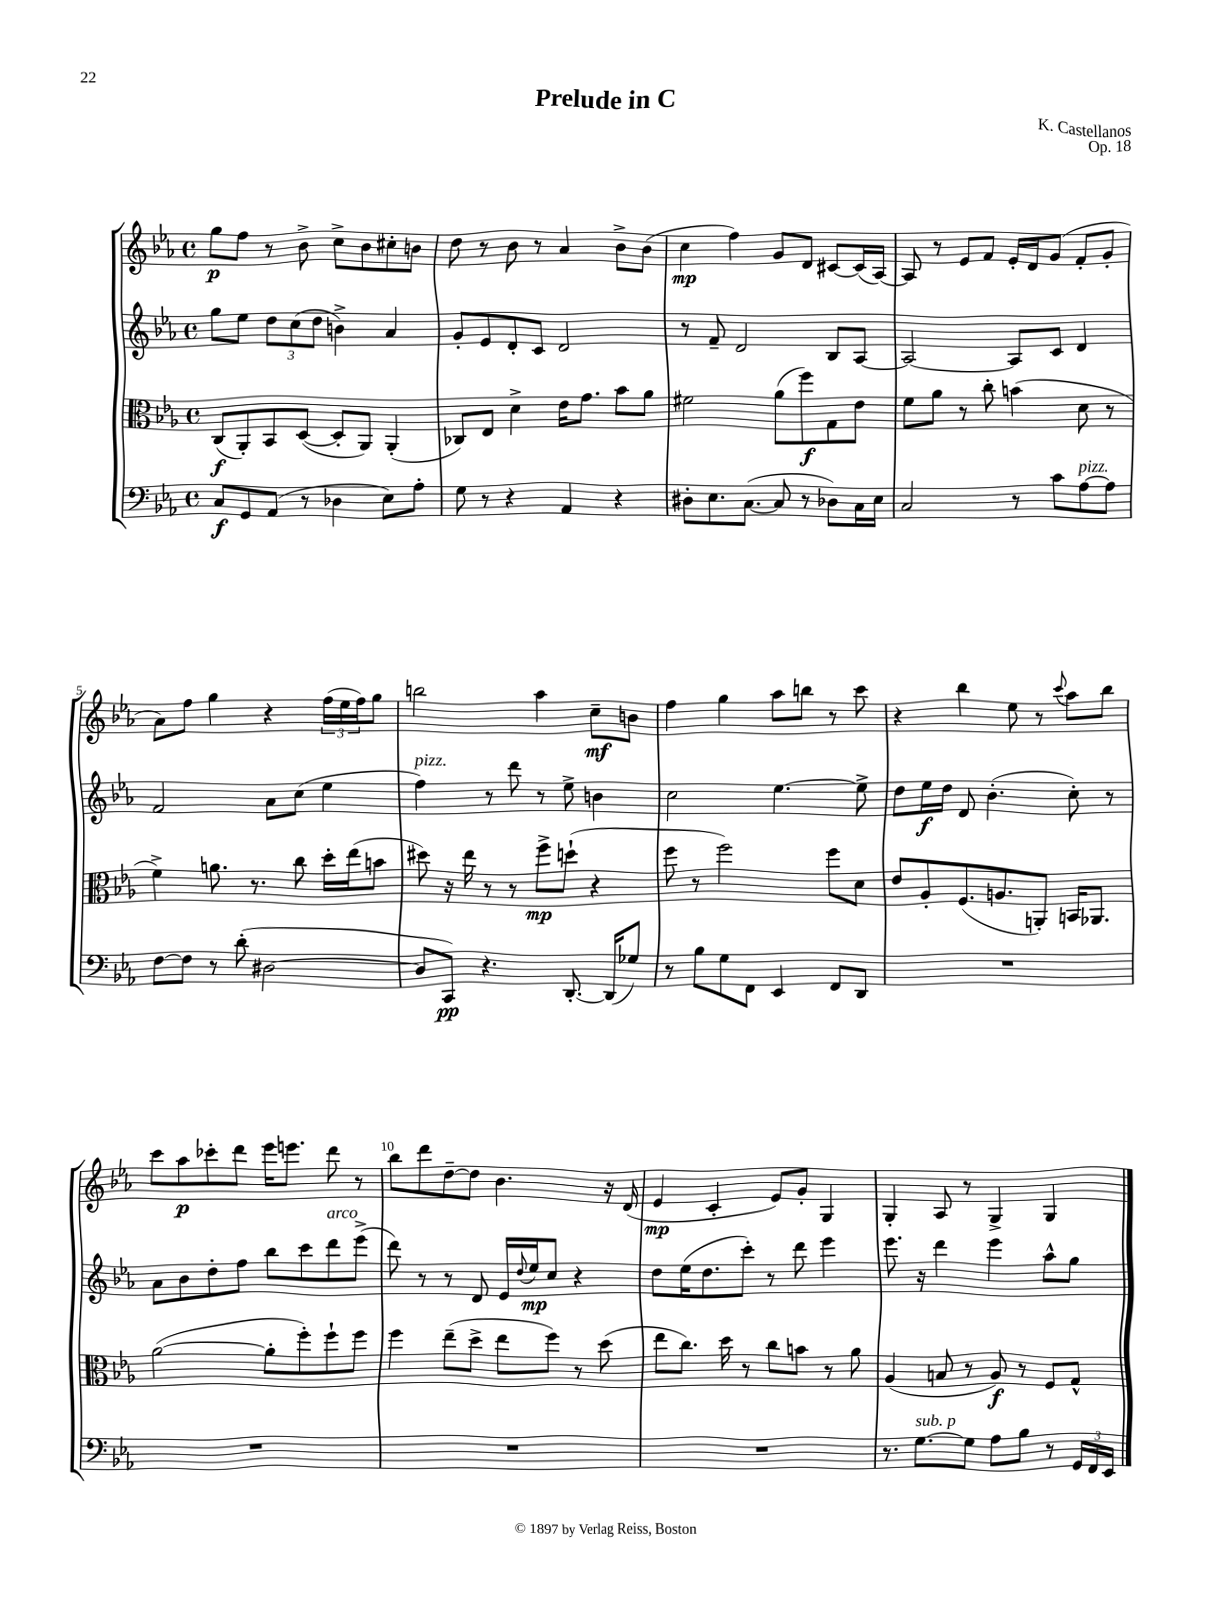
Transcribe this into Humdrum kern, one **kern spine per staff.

**kern	**dynam	**kern	**dynam	**kern	**dynam	**kern	**dynam
*part4	*part4	*part3	*part3	*part2	*part2	*part1	*part1
*staff4	*staff4	*staff3	*staff3	*staff2	*staff2	*staff1	*staff1
*clefF4	*	*clefC3	*	*clefG2	*	*clefG2	*
*k[b-e-a-]	*	*k[b-e-a-]	*	*k[b-e-a-]	*	*k[b-e-a-]	*
*M4/4	*	*M4/4	*	*M4/4	*	*M4/4	*
*met(c)	*	*met(c)	*	*met(c)	*	*met(c)	*
=1	=1	=1	=1	=1	=1	=1	=1
8C/L	f	(8C/L	f	8gg\L	.	8gg\L	p
8GG/	.	8AA-'/)	.	8ee-\J	.	8ff\J	.
(8AA-/J	.	8BB-/	.	12dd\L	.	8r	.
.	.	.	.	(12cc\	.	.	.
8r	.	([8D/J	.	.	.	8b-^\	.
.	.	.	.	12dd\J	.	.	.
4D-X\	.	8D'/L]	.	4bn^\)	.	8cc^\L	.
.	.	8AA-/J)	.	.	.	8b-\	.
8E-\L)	.	(4AA-'/	.	4a-/	.	8cc#X'\	.
8A-'\J	.	.	.	.	.	8bn\J	.
=2	=2	=2	=2	=2	=2	=2	=2
8G\	.	8C-X/L)	.	8g'/L	.	8dd\	.
8r	.	8E-/J	.	8e-/	.	8r	.
4r	.	4d^\	.	8d'/	.	8b-\	.
.	.	.	.	8c/J	.	8r	.
4AA-/	.	16e-\KL	.	2d/	.	4a-/	.
.	.	8.g\J	.	.	.	.	.
4r	.	8b-\L	.	.	.	8b-^\L	.
.	.	8a-\J	.	.	.	(8b-\J	.
=3	=3	=3	=3	=3	=3	=3	=3
8D#X'\L	.	2f#X\	.	8r	.	4cc\	mp
8.E-\	.	.	.	8f~/	.	.	.
.	.	.	.	2d/	.	4ff\)	.
([8.C\J	.	.	.	.	.	.	.
8C/]	.	(8a-\L	.	.	.	8g/L	.
8r	.	8ff\)	f	.	.	8d/J	.
8D-X\L)	.	8G\	.	8B-/L	.	[8c#X/L	.
16C\L	.	8e-\J	.	[8A-/J	.	(16c#/L]	.
16E-\JJ	.	.	.	.	.	[16A-/JJ)	.
=4	=4	=4	=4	=4	=4	=4	=4
2C/	.	8f\L	.	2A-/_	.	8A-/]	.
.	.	8a-\J	.	.	.	8r	.
.	.	8r	.	.	.	8e-/L	.
.	.	8cc'\	.	.	.	8f/J	.
8r	.	(4bn\	.	8A-/L]	.	16e-'/LL	.
.	.	.	.	.	.	16d/J	.
8c\L	.	.	.	8c/J	.	(8g/J	.
!LO:TX:a:i:t=pizz.	!	!	!	!	!	!	!
[8A-\	.	8d\	.	4d/	.	8f'/L	.
8A-\J]	.	8r	.	.	.	8g'/J	.
!!LO:LB:g=z
=5	=5	=5	=5	=5	=5	=5	=5
[8F\L	.	4f^\)	.	2f/	.	8a-\L)	.
8F\J]	.	.	.	.	.	8ff\J	.
8r	.	8.an\	.	.	.	4gg\	.
(8d'\	.	.	.	.	.	.	.
.	.	8.r	.	.	.	.	.
[2D#X\	.	.	.	8a-\L	.	4r	.
.	.	8cc\	.	(8cc\J	.	.	.
.	.	16dd'\LL	.	4ee-\	.	(24ff\LL	.
.	.	.	.	.	.	24ee-\	.
.	.	(16ee-\J	.	.	.	.	.
.	.	.	.	.	.	24ff\J)	.
.	.	8bn\J	.	.	.	8gg\J	.
=6	=6	=6	=6	=6	=6	=6	=6
!	!	!	!	!LO:TX:a:i:t=pizz.	!	!	!
8D#/L]	.	8dd#X\)	.	4ff\)	.	2bbn\	.
8CC/J)	pp	16r	.	.	.	.	.
.	.	16ee-\	.	.	.	.	.
4.r	.	8r	.	8r	.	.	.
.	.	8r	.	8ddd\	.	.	.
.	.	8ff^\L	mp	8r	.	4aa-\	.
[8.DD'/	.	(8ddn`\J	.	8ee-^\	.	.	.
.	.	4r	.	4bn\	.	8cc~\L	mf
(16DD/KL]	.	.	.	.	.	.	.
8G-X/J)	.	.	.	.	.	8bn\J	.
=7	=7	=7	=7	=7	=7	=7	=7
8r	.	8ff\	.	2cc\	.	4ff\	.
8B-\L	.	8r	.	.	.	.	.
8G\	.	2ff\)	.	.	.	4gg\	.
8FF\J	.	.	.	.	.	.	.
4EE-/	.	.	.	[4.ee-\	.	8aa-\L	.
.	.	.	.	.	.	8bbn\J	.
8FF/L	.	8ff\L	.	.	.	8r	.
8DD/J	.	8d\J	.	8ee-^\]	.	8ccc\	.
=8	=8	=8	=8	=8	=8	=8	=8
1r	.	8e-/L	.	8dd\L	.	4r	.
.	.	8A-'/	.	16ee-\L	f	.	.
.	.	.	.	16dd\JJ	.	.	.
.	.	(8.F/	.	8d/	.	4bb-\	.
.	.	.	.	(4.b-'\	.	.	.
.	.	8.An/	.	.	.	.	.
.	.	.	.	.	.	8ee-\	.
.	.	8AAn'/J)	.	.	.	8r	.
.	.	.	.	.	.	8qqccc/	.
.	.	16BBn/KL	.	8cc'\)	.	8aa-\L	.
.	.	8.AA-X/J	.	.	.	.	.
.	.	.	.	8r	.	8bb-\J	.
!!LO:LB:g=z
=9	=9	=9	=9	=9	=9	=9	=9
1r	.	([2a-\	.	8a-\L	.	8ccc\L	.
.	.	.	.	8b-\	.	8aa-\	p
.	.	.	.	8dd'\	.	8ccc-X'\	.
.	.	.	.	8ff\J	.	8ddd\J	.
.	.	8a-'\L]	.	8bb-\L	.	16eee-\KL	.
.	.	.	.	.	.	8.eeen\J	.
.	.	8ff'\)	.	8ccc\	.	.	.
!	!	!	!	!LO:TX:a:i:t=arco	!	!	!
.	.	8ff`\	.	8ddd\	.	8ddd\	.
.	.	8ff\J	.	(8eee-^\J	.	8r	.
=10	=10	=10	=10	=10	=10	=10	=10
1r	.	4ff\	.	8ddd\)	.	8bb-\L	.
.	.	.	.	8r	.	8ddd\	.
.	.	(8ee-~\L	.	8r	.	[8dd~\	.
.	.	8dd^\J	.	8d/	.	8dd\J]	.
.	.	8ee-\L	.	16e-/LL	.	4.b-\	.
.	.	.	.	8qqdd/	.	.	.
.	.	.	.	16ee-/J	mp	.	.
.	.	8ff\J)	.	8cc/J	.	.	.
.	.	8r	.	4r	.	.	.
.	.	(8dd\	.	.	.	16r	.
.	.	.	.	.	.	(16d/	.
=11	=11	=11	=11	=11	=11	=11	=11
1r	.	8ee-\L	.	8dd\L	.	4e-/	mp
.	.	8.cc\J)	.	(16ee-\K	.	.	.
.	.	.	.	8.dd\	.	.	.
.	.	.	.	.	.	4c'/	.
.	.	16dd\	.	.	.	.	.
.	.	8r	.	8ccc'\J)	.	.	.
.	.	8cc\L	.	8r	.	8e-/L)	.
.	.	8bn\J	.	8ddd\	.	8g'/J	.
.	.	8r	.	4eee-\	.	4G/	.
.	.	8a-\	.	.	.	.	.
=12	=12	=12	=12	=12	=12	=12	=12
8.r	.	(4A-/	.	8.eee-\	.	4G'/	.
!LO:TX:a:i:t=sub. p	!	!	!	!	!	!	!
[8.G\L	.	.	.	16r	.	.	.
.	.	8Bn/	.	4ddd\	.	8A-/	.
8G\J]	.	8r	.	.	.	8r	.
8A-\L	.	8A-/)	f	4eee-\	.	4G^/	.
8B-\J	.	8r	.	.	.	.	.
8r	.	8F/L	.	8aa-^^\L	.	4G/	.
24GG/LL	.	8G^^/J	.	8gg\J	.	.	.
24FF/	.	.	.	.	.	.	.
24EE-/JJ	.	.	.	.	.	.	.
==	==	==	==	==	==	==	==
*-	*-	*-	*-	*-	*-	*-	*-
